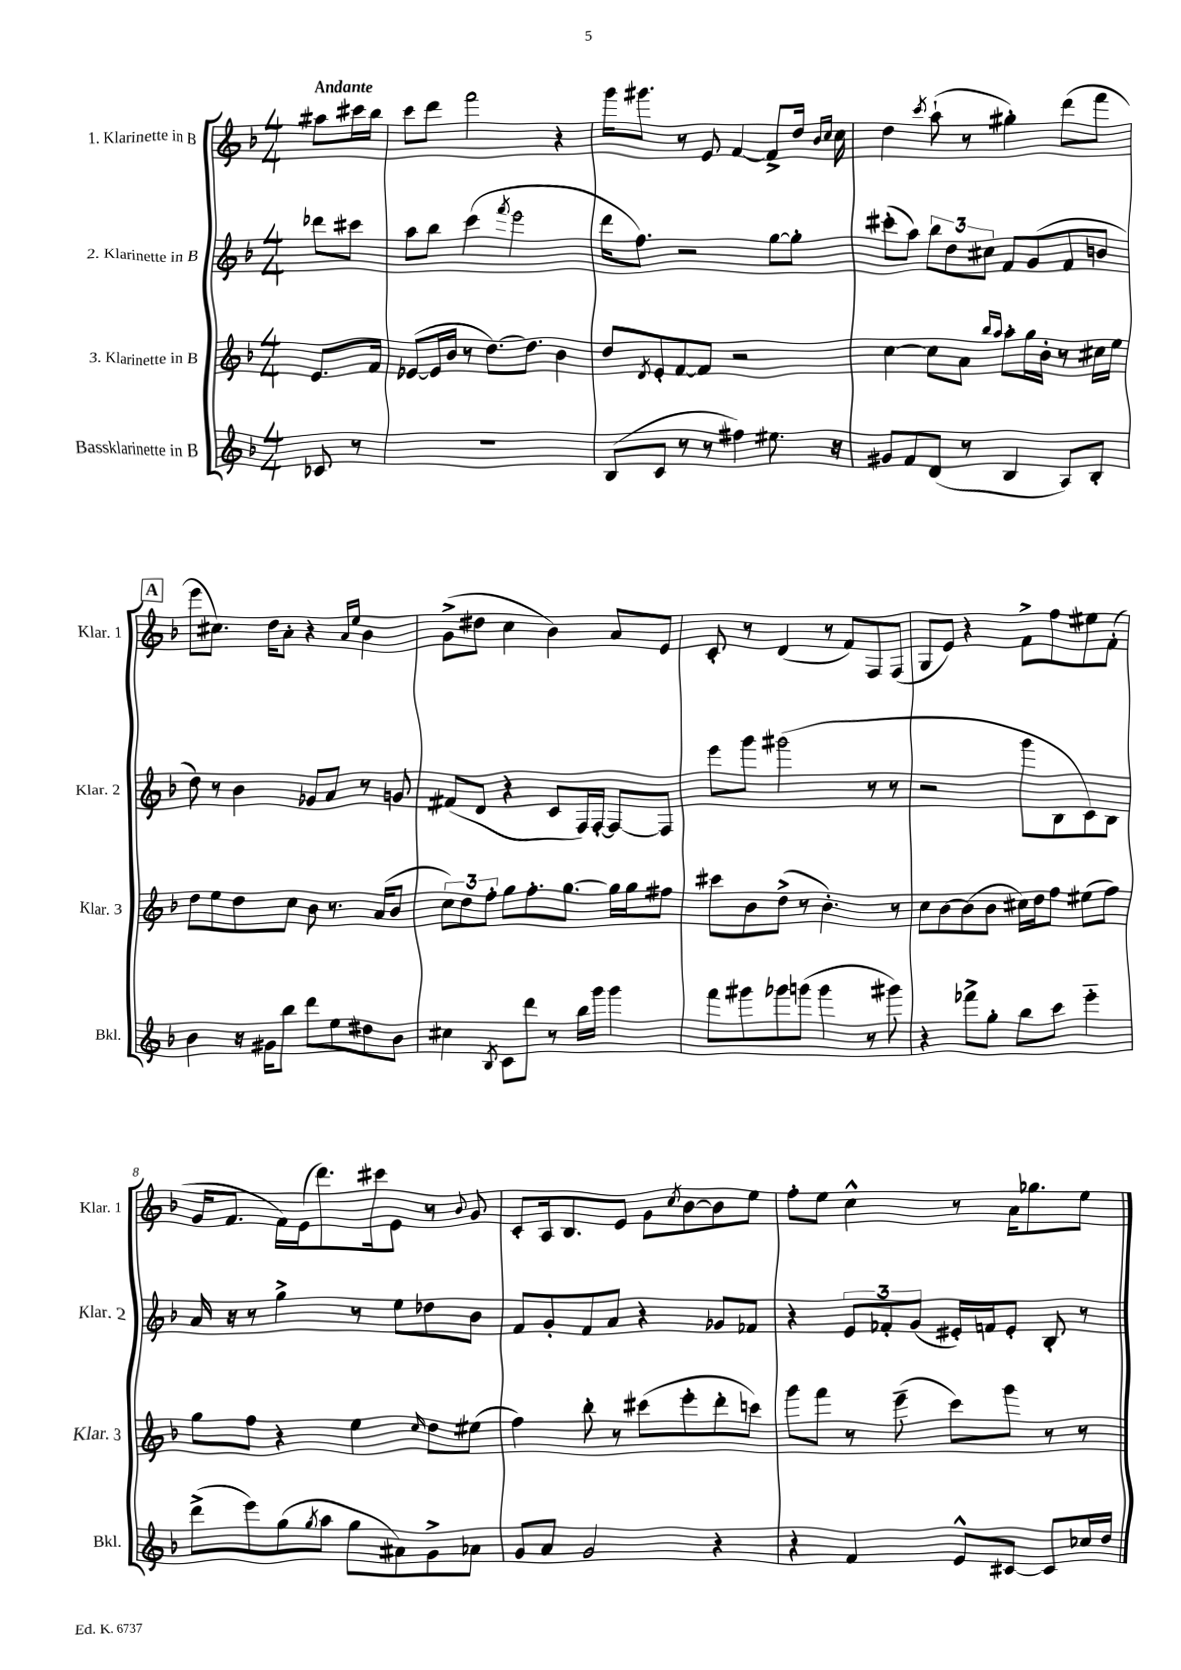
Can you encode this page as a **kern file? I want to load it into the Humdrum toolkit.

**kern	**kern	**kern	**kern
*part4	*part3	*part2	*part1
*staff4	*staff3	*staff2	*staff1
*I"Bassklarinette in B	*I"3. Klarinette in B	*I"2. Klarinette in B	*I"1. Klarinette in B
*I'Bkl.	*I'Klar. 3	*I'Klar. 2	*I'Klar. 1
*clefG2	*clefG2	*clefG2	*clefG2
*k[b-]	*k[b-]	*k[b-]	*k[b-]
*M4/4	*M4/4	*M4/4	*M4/4
=	=	=	=
!	!	!	!LO:TX:a:B:t=Andante
8c-X/	8.e/L	8ddd-X\L	8aa#X\L
8r	.	8ccc#X\J	16ccc#X\L
.	16f/Jk	.	16bb-\JJ
=1	=1	=1	=1
1r	([8e-X/L	8aa\L	8ccc\L
.	16e-/L]	8bb-\J	8ddd\J
.	16b-/JJ	.	.
.	8r	(4ccc\	2fff\
.	[8.dd\L)	.	.
.	.	8qfff/	.
.	.	2eee\	.
.	8.dd\J]	.	.
.	4b-\	.	4r
=2	=2	=2	=2
(8B-/L	8dd/L	16ddd\KL	16ggg\KL
.	.	8.ff\J)	8.ggg#X\J
.	8qd/	.	.
8c/J	8e'/	.	.
8r	[8f/	2r	8r
8r	8f/J]	.	8e/
4ff#X\)	2r	.	[4f/
8.ee#X\	.	[8gg\L	8f^/L]
.	.	8gg'\J]	16dd/Jk
.	.	.	16qqb-/LL
.	.	.	16qqcc/JJ
16r	.	.	16cc\
=3	=3	=3	=3
8g#X/L	[4cc\	(8ccc#X'\L	4dd\
8f/	.	8aa\J)	.
.	.	.	8qccc/
(8d/J	8cc\L]	12bb-\L	(8aa`\
.	.	12dd\	.
8r	8a\J	.	8r
.	.	12cc#X\J	.
.	16qqbb-/LL	.	.
.	16qqaa/JJ	.	.
4B-/	8aa'\L	8f/L	4gg#X'\)
.	16gg\L	(8g/	.
.	16b-'\JJ	.	.
8A/L)	8r	8f/	(8ddd\L
8B-'/J	16cc#X\LL	8bn/J	8fff\J
.	16ee\JJ	.	.
!!LO:LB:g=z
!!LO:REH:place=s1:t=A
=4	=4	=4	=4
4b-\	8dd\L	8dd\)	8eee\L
.	8ee\	8r	8.cc#X\J)
16r	8dd\	4b-\	.
16g#X\KL	.	.	16dd\KL
8bb-\J	8cc\J	.	8a'\J
8ddd\L	8b-\	8g-X/L	4r
8ee\	8.r	8a/J	.
.	.	.	16qqa/LL
.	.	.	16qqee/JJ
8dd#X\	.	8r	4b-\
.	(16a/KL	.	.
8b-\J	8b-/J	8gn/	.
=5	=5	=5	=5
4cc#X\	12cc\L)	(8f#X/L	(8g^\L
.	12dd\	.	.
.	.	8d/J	8dd#X\J
.	12ff'\J	.	.
8qB-/	.	.	.
8c\L	8gg\L	4r	4cc\
8ddd\J	8.ff'\	.	.
8r	.	8c/L	4b-\)
.	[8.gg\J	.	.
16bb-\LL	.	16F/L)	.
16ggg\JJ	.	[16F'/JJ	.
4ggg\	16gg\LL]	8F/L_	8a/L
.	16gg\J	.	.
.	8ff#X\J	8F/J]	8e/J
=6	=6	=6	=6
8fff\L	8ccc#X\L	8eee\L	8c'/
8ggg#X\	8b-\	8ggg\J	8r
8ggg-X\	(8dd^\J	(2ggg#X\	(4d/
(8gggn\J	8r	.	.
4ggg\	4.b-'\)	.	8r
.	.	.	8f/L)
8r	.	8r	8F/
8ggg#X\)	8r	8r	(8F/J
=7	=7	=7	=7
4r	8cc\L	2r	8G/L
.	[8b-\	.	8e/J)
8fff-X^\L	(8b-\]	.	4r
8gg'\J	8b-\J	.	.
8bb-\L	16cc#X\LL)	8ggg\L	8f^\L
.	16dd\J	.	.
8ccc\J	8ff\J	8B-\	8ff\
4eee\	(8ee#X\L	8c\)	8ee#X\
.	8ff\J)	8B-\J	(8f'\J
!!LO:LB:g=z
=8	=8	=8	=8
(8ddd^\L	8gg\L	16a/	16g/KL
.	.	16r	8.f/J
8eee\)	8ff\J	8r	.
(8gg\	4r	4gg^\	16f\LL)
.	.	.	(16e\J
8qgg/	.	.	.
8aa\J	.	.	8.ddd\)
8gg\L	4ee\	8r	.
.	.	.	16ccc#X\k
8a#X\)	.	8ee\L	8e\J
.	16qqcc/	.	.
8g^\	8dd\L	8dd-X\	8r
.	.	.	8qqb-/
8a-X\J	(8ee#X\J	8b-\J	8g/
=9	=9	=9	=9
8g/L	4ff\)	8f/L	8c'/L
8a/J	.	8g'/	16A/k
.	.	.	8.B-/
2g/	8bb-'\	8f/	.
.	8r	8a/J	8e/J
.	(8ccc#X\L	4r	8g\L
.	.	.	8qcc/
.	8eee'\	.	[8b-\
4r	8ddd'\	8g-X/L	8b-\]
.	8cccn\J)	8f-X/J	8ee\J
=10	=10	=10	=10
4r	8ggg\L	4r	8ff'\L
.	8fff\J	.	8ee\J
4f/	8r	12e/L	4cc^^\
.	.	12f-X'/	.
.	(8eee~\	.	.
.	.	(12g/J	.
8e^^/L	8ccc\L)	16e#X'/LL)	8r
.	.	16fn/J	.
[8c#X/J	8ggg\J	8e#'/J	16a\KL
.	.	.	8.gg-X\
8c#/L]	8r	8B-'/	.
16cc-X/L	8r	8r	8ee\J
16dd/JJ	.	.	.
==	==	==	==
*-	*-	*-	*-
